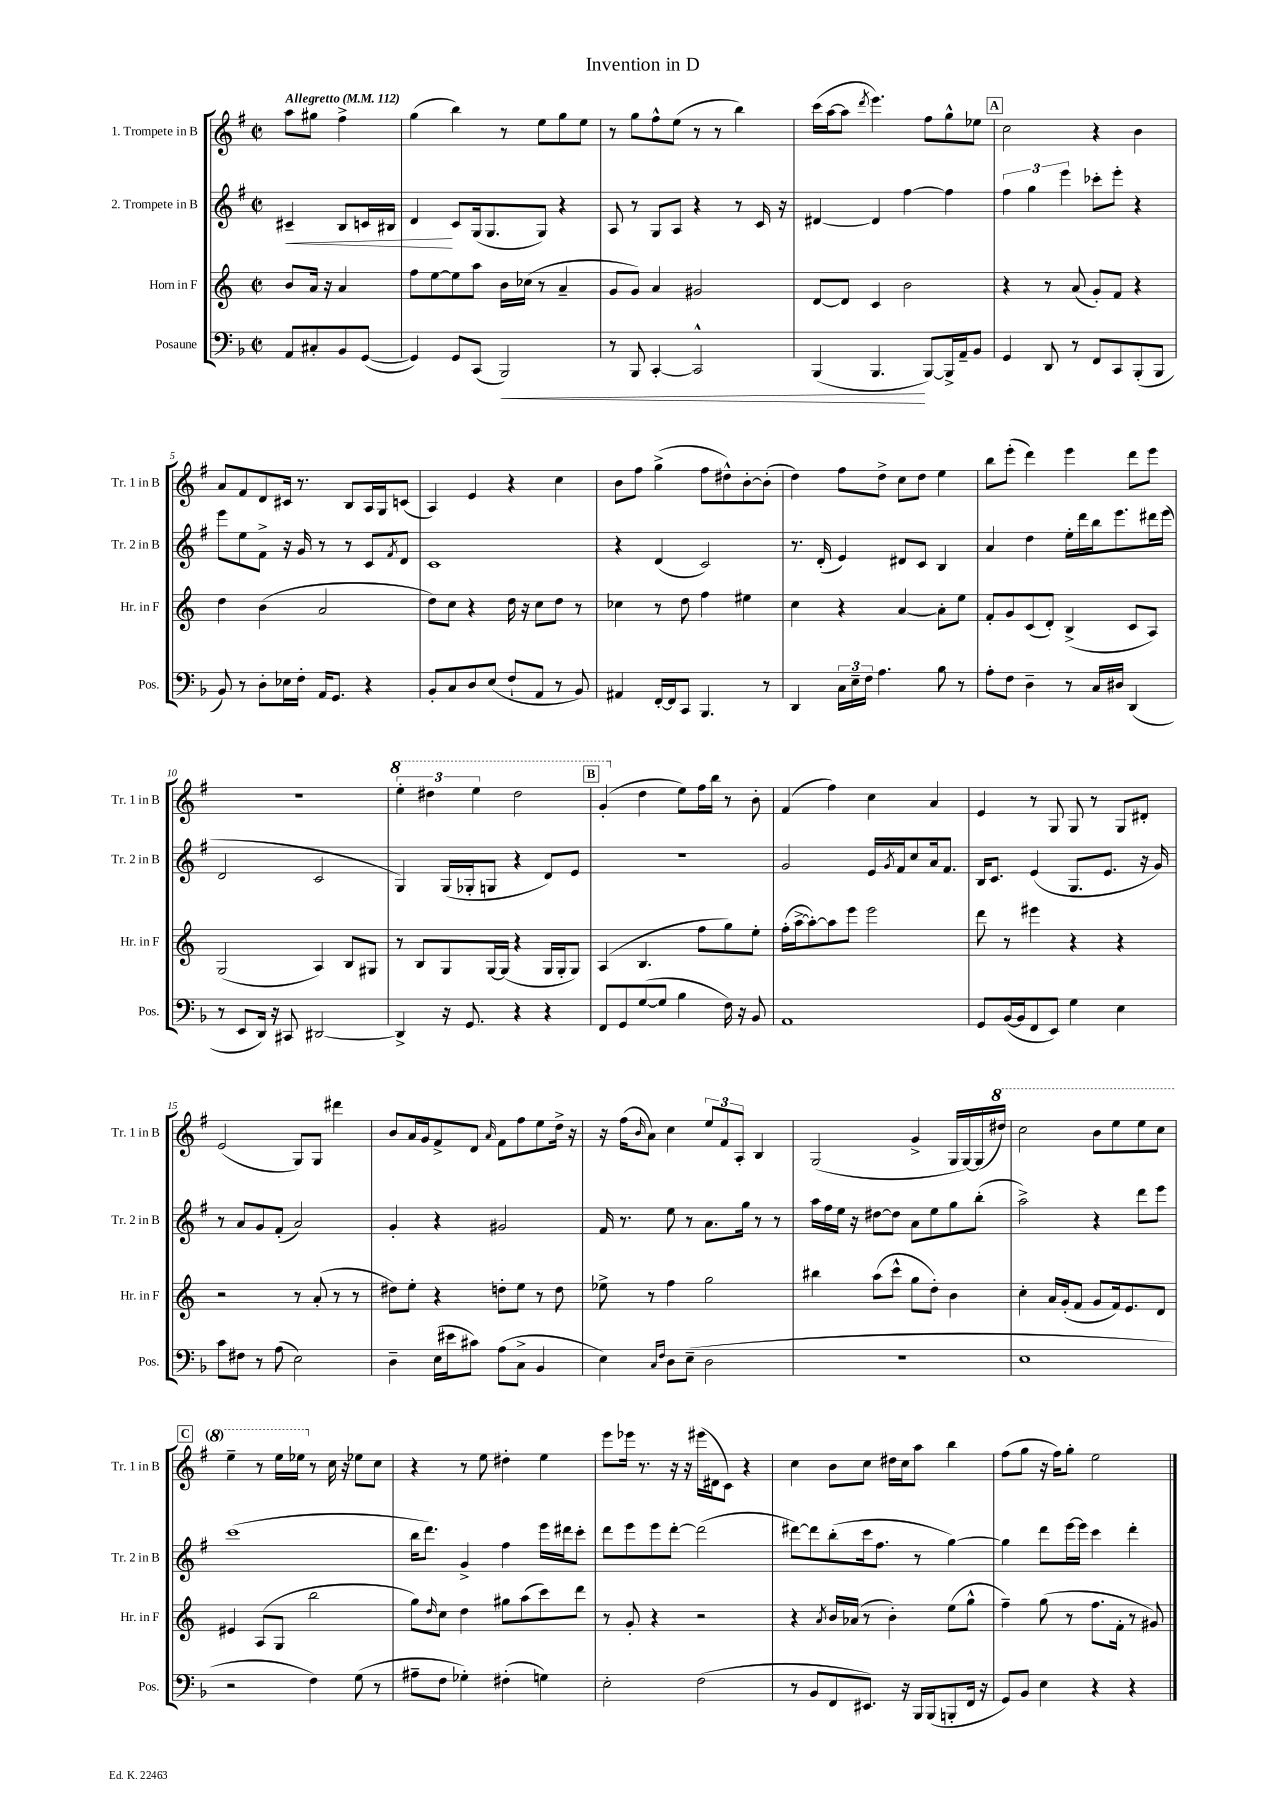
\header { title = "Invention in D" }
<<
\new StaffGroup <<
\new Staff = "s0" \with { instrumentName = "1. Trompete in B" shortInstrumentName = "Tr. 1 in B" } {
    \clef treble \key g \major \defaultTimeSignature \time 2/2 \partial 2 \tempo "Allegretto" 4 = 112
    a''8 gis''8 fis''4-> |
    g''4( b''4) r8 e''8 g''8 e''8 |
    r8 g''8 fis''8-^ e''8( r8 r8 b''4) |
    c'''16( a''16~ a''8 \acciaccatura { d'''8 } e'''4.) fis''8 g''8-^ ees''8 |
    \mark \markup { \box "A" } c''2 r4 b'4 |
    a'8 fis'8 d'8 cis'16 r8. b8 a16 g16 c'8( |
    a4) e'4 r4 c''4 |
    b'8 fis''8 g''4->( fis''8 dis''8-^) b'8~-. b'8-.( |
    d''4) fis''8 d''8-> c''8 d''8 e''4 |
    b''8 e'''8-.( d'''4) e'''4 d'''8 e'''8 |
    R1 |
    \tuplet 3/2 { \ottava #1 e'''4-. dis'''4 e'''4 } dis'''2 |
    \mark \markup { \box "B" } g''4-.( \ottava #0 d''4 e''8) fis''16 b''16 r8 b'8-. |
    fis'4( fis''4) c''4 a'4 |
    e'4 r8 g8 g8 r8 g8 dis'8-. |
    e'2( g8) g8 dis'''4 |
    b'8 a'16 g'16 fis'8-> d'8 \grace { a'16 } fis'8 fis''8 e''8 d''16-> r16 |
    r16 fis''16( \grace { b'16 } a'8) c''4 \tuplet 3/2 { e''8 fis'8 a8-. } b4 |
    g2( g'4-> g16 g16~) g16( \ottava #1 dis'''16) |
    c'''2 b''8 e'''8 e'''8 c'''8 |
    \mark \markup { \box "C" } e'''4-- r8 e'''16 ees'''16 \ottava #0 r8 c''16 r16 ees''8 c''8 |
    r4 r8 e''8 dis''4-. e''4 |
    e'''8 ees'''16 r8. r16 r16 eis'''16( dis'16 c'8) r4 |
    c''4 b'8 c''8 dis''16 c''16 a''8 b''4 |
    fis''8( g''8 r16 fis''16) g''8-. e''2 \bar "|." |
}
\new Staff = "s1" \with { instrumentName = "2. Trompete in B" shortInstrumentName = "Tr. 2 in B" } {
    \clef treble \key g \major \defaultTimeSignature \time 2/2 \partial 2
    cis'4--\< b8 c'16 bis16 |
    d'4\! c'8 g16( g8. g8) r4 |
    a8 r8 g8 a8 r4 r8 c'16 r16 |
    dis'4~ dis'4 fis''4~ fis''4 |
    \mark \markup { \box "A" } \tuplet 3/2 { fis''4 g''4 e'''4 } ces'''8-. e'''8-. r4 |
    e'''8 e''8 fis'8-> r16 g'16 r8 r8 c'8 \acciaccatura { fis'8 } d'8 |
    c'1 |
    r4 d'4( c'2) |
    r8. d'16-.( e'4) dis'8 c'8 b4 |
    a'4 d''4 e''16-. d'''16 b''16 e'''8. dis'''16 e'''16( |
    d'2 c'2 |
    g4) g16( ges16-. g8 r4 d'8) e'8 |
    \mark \markup { \box "B" } R1 |
    g'2 e'16 \acciaccatura { g'8 } fis'16 c''8 a'16 fis'8. |
    b16 c'8. e'4( g8. e'8. r16 g'16) |
    r8 a'8 g'8 fis'8-.( a'2) |
    g'4-. r4 gis'2 |
    fis'16 r8. e''8 r8 a'8. g''16 r8 r8 |
    a''16 fis''16 e''16 r16 dis''8~ dis''8 a'8 e''8 g''8 b''8-.( |
    a''2->) r4 d'''8 e'''8 |
    \mark \markup { \box "C" } c'''1( |
    b''16 d'''8.) g'4-> fis''4 e'''16 dis'''16 c'''8-. |
    d'''8 e'''8 e'''8 d'''8~-. d'''2( |
    dis'''8~) dis'''8 b''8-.( c'''16 fis''8. r8 g''4~) |
    g''4 d'''8 e'''16~ e'''16 c'''4 d'''4-. \bar "|." |
}
\new Staff = "s2" \with { instrumentName = "Horn in F" shortInstrumentName = "Hr. in F" } {
    \clef treble \key c \major \defaultTimeSignature \time 2/2 \partial 2
    b'8 a'16 r16 a'4 |
    f''8 e''8~ e''8 a''8 b'16 ces''16( r8 a'4-- |
    g'8 g'8) a'4 gis'2 |
    d'8~ d'8 c'4 b'2 |
    \mark \markup { \box "A" } r4 r8 a'8( g'8-.) f'8 r4 |
    d''4 b'4( a'2 |
    d''8) c''8 r4 d''16 r16 c''8 d''8 r8 |
    ces''4 r8 d''8 f''4 eis''4 |
    c''4 r4 a'4~ a'8-. e''8 |
    f'8-. g'8 c'8( d'8-.) b4->( c'8 a8) |
    g2( a4) b8 gis8 |
    r8 b8 g8 g16~ g16( r4 g16 g16-. g8) |
    \mark \markup { \box "B" } a4( b4. f''8 g''8) e''8-. |
    f''16-.( a''16~-> a''8~-.) a''8 e'''8 e'''2 |
    d'''8 r8 eis'''4 r4 r4 |
    r2 r8 a'8-.( r8 r8 |
    dis''8) e''8-. r4 d''8-. e''8 r8 d''8 |
    ees''8-> r8 f''4 g''2 |
    bis''4 a''8( c'''8-^ g''8 d''8-.) b'4 |
    c''4-. a'16 g'16-.( f'8 g'8 f'16) e'8. d'8 |
    \mark \markup { \box "C" } eis'4 a8( g8 b''2 |
    g''8) \grace { d''16 } c''8 d''4 gis''8 a''8( c'''8) d'''8 |
    r8 g'8-. r4 r2 |
    r4 \acciaccatura { a'8 } b'16 aes'16( r8 b'4-.) e''8( g''8-^ |
    f''4--) g''8( r8 f''8. f'16-. r8 gis'8) \bar "|." |
}
\new Staff = "s3" \with { instrumentName = "Posaune" shortInstrumentName = "Pos." } {
    \clef bass \key f \major \defaultTimeSignature \time 2/2 \partial 2
    a,8 cis8-. bes,8 g,8~( |
    g,4) g,8 c,8( bes,,2\<) |
    r8 bes,,8 c,4~-. c,2-^ |
    bes,,4( bes,,4.\! bes,,8~) bes,,16-> a,16-- bes,8 |
    \mark \markup { \box "A" } g,4 d,8 r8 f,8 c,8 bes,,8-.( bes,,8 |
    bes,8) r8 d8-. ees16 f16-. a,16 g,8. r4 |
    bes,8-. c8 d8 e8( f8-! a,8 r8 bes,8) |
    ais,4 f,16~-. f,16 c,8 bes,,4. r8 |
    d,4 \tuplet 3/2 { c16 e16-- f16 } a4. bes8 r8 |
    a8-. f8 d4-- r8 c16 dis16 d,4( |
    r8 e,8 d,16) r16 cis,8 dis,2~ |
    dis,4-> r16 g,8. r4 r4 |
    \mark \markup { \box "B" } f,8 g,8 g8~( g8 bes4 f16) r16 bes,8 |
    a,1 |
    g,8 bes,16~( bes,16 f,8 e,8) g4 e4 |
    c'8 fis8 r8 a8( e2) |
    d4-- e16( eis'16 cis'8) a8( c8-> bes,4 |
    e4) \grace { c16 f16 } d8 e8--( d2 |
    r1 |
    e1 |
    \mark \markup { \box "C" } r2 f4) g8( r8 |
    ais8-- f8 ges4-.) fis4-.( g4) |
    e2-. f2( |
    r8 bes,8 f,8 eis,8.) r16 bes,,16 bes,,16( b,,8-. f,16 r16 |
    g,8) bes,8 e4 r4 r4 \bar "|." |
}
>>
>>
